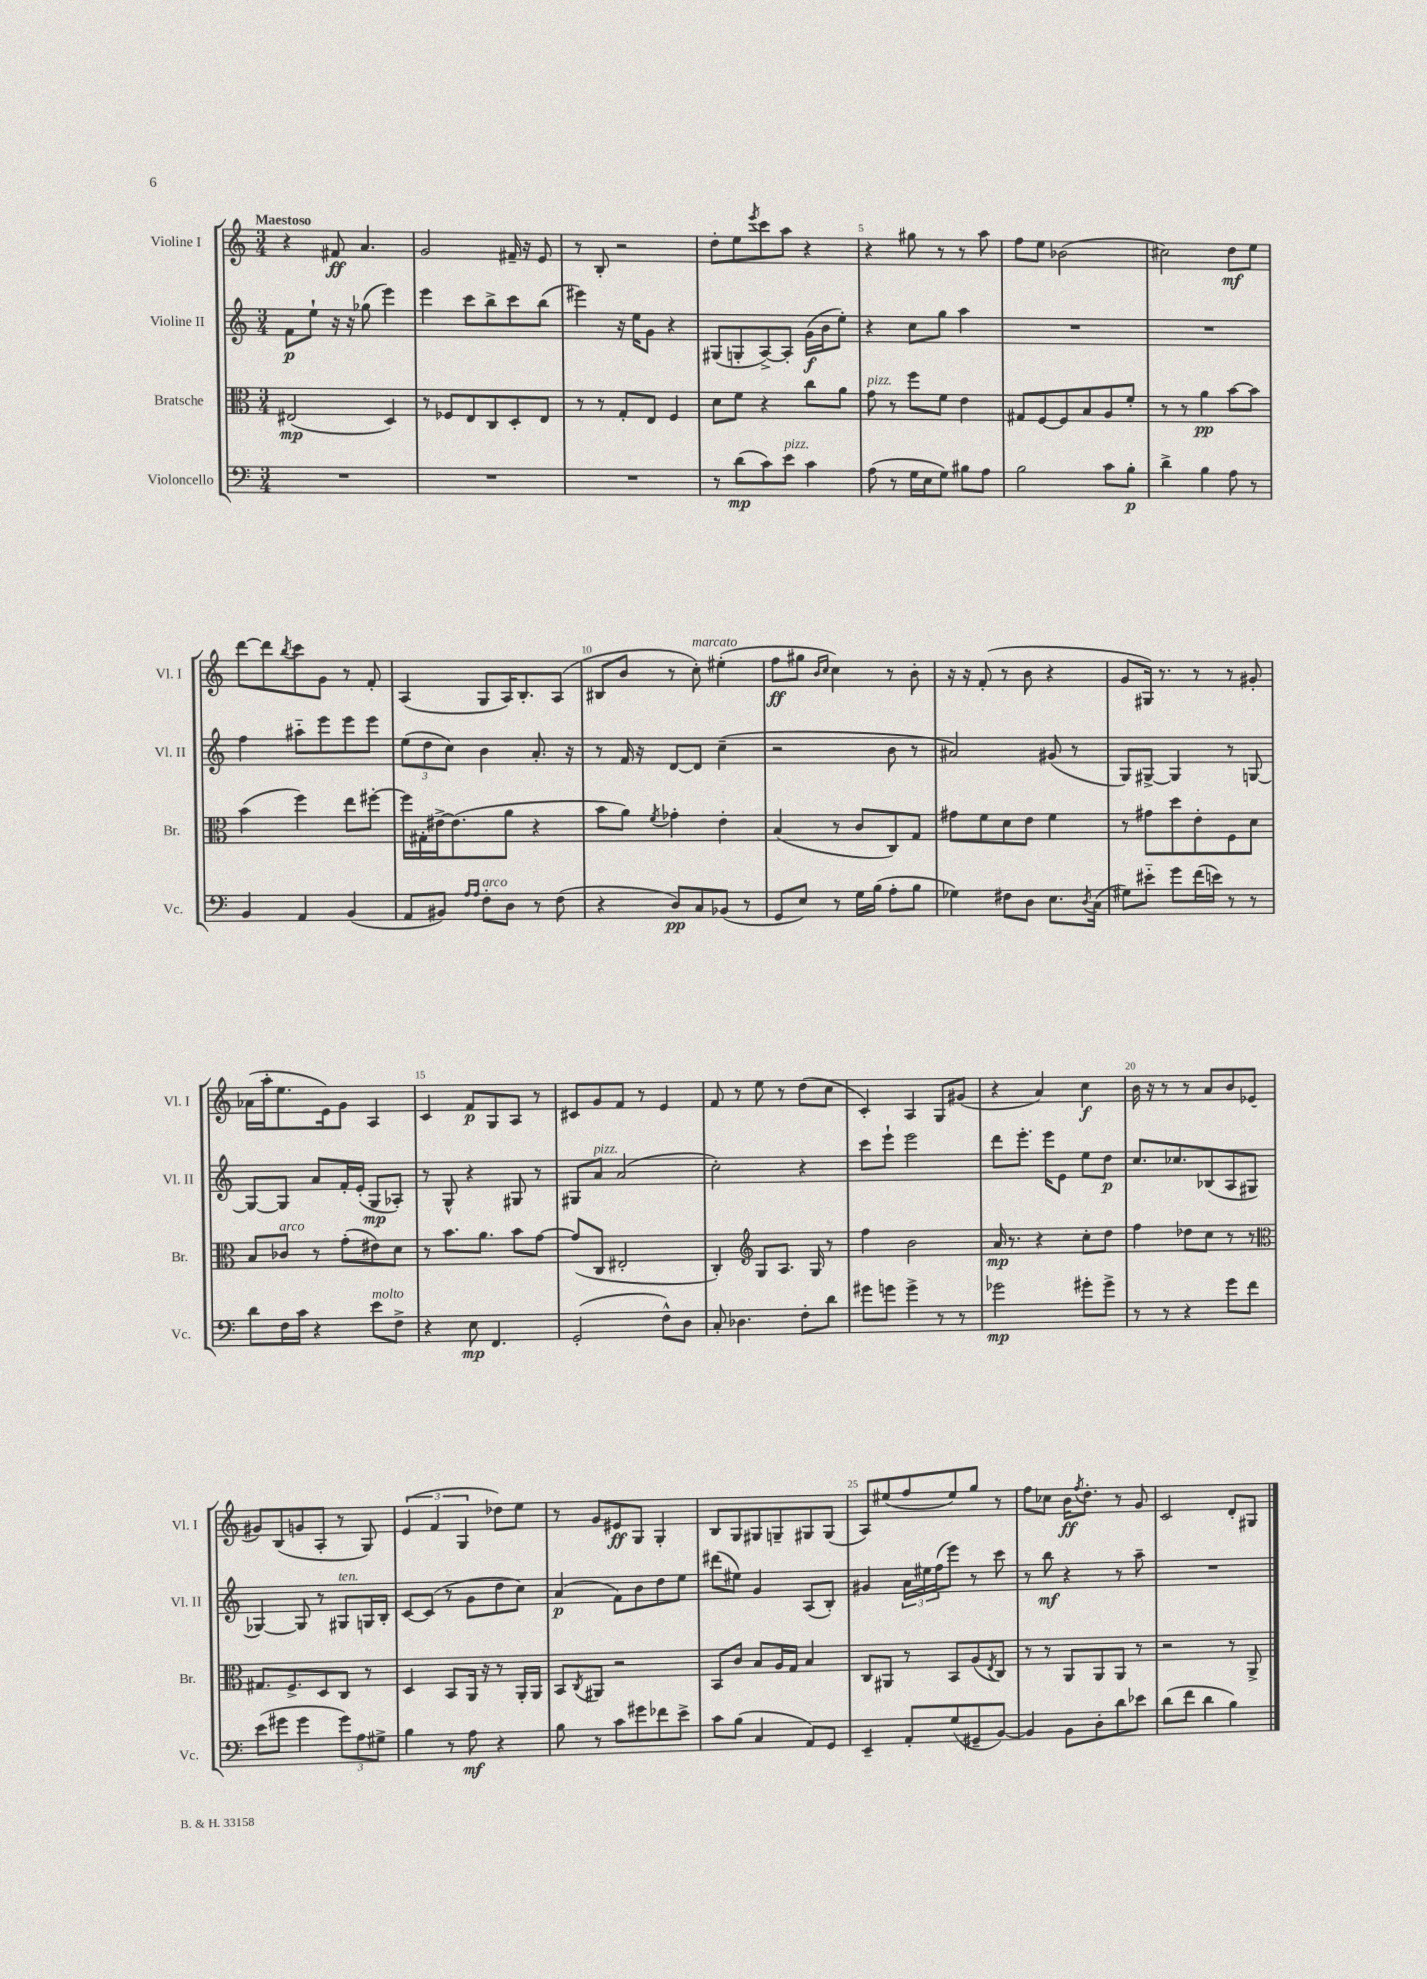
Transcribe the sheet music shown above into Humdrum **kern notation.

**kern	**dynam	**kern	**dynam	**kern	**dynam	**kern	**dynam
*part4	*part4	*part3	*part3	*part2	*part2	*part1	*part1
*staff4	*staff4	*staff3	*staff3	*staff2	*staff2	*staff1	*staff1
*I"Violoncello	*	*I"Bratsche	*	*I"Violine II	*	*I"Violine I	*
*I'Vc.	*	*I'Br.	*	*I'Vl. II	*	*I'Vl. I	*
*clefF4	*	*clefC3	*	*clefG2	*	*clefG2	*
*k[]	*	*k[]	*	*k[]	*	*k[]	*
*M3/4	*	*M3/4	*	*M3/4	*	*M3/4	*
=1	=1	=1	=1	=1	=1	=1	=1
!	!	!	!	!	!	!LO:TX:a:B:t=Maestoso	!
2.r	.	(2E#X/	mp	8f\L	p	4r	.
.	.	.	.	8ee`\J	.	.	.
.	.	.	.	16r	.	8f#X/	ff
.	.	.	.	16r	.	.	.
.	.	.	.	(8gg-X\	.	4.a/	.
.	.	4D/)	.	4eee\)	.	.	.
=2	=2	=2	=2	=2	=2	=2	=2
2.r	.	8r	.	4eee\	.	2g/	.
.	.	8F-X/L	.	.	.	.	.
.	.	8E/	.	8ccc\L	.	.	.
.	.	8C/	.	8bb^\	.	.	.
.	.	8D'/	.	8ccc\	.	16f#X~/	.
.	.	.	.	.	.	16r	.
.	.	8E/J	.	(8bb\J	.	8e/	.
=3	=3	=3	=3	=3	=3	=3	=3
2.r	.	8r	.	4eee#X\)	.	8r	.
.	.	8r	.	.	.	8B'/	.
.	.	8G'/L	.	16r	.	2r	.
.	.	.	.	16ee\KL	.	.	.
.	.	8E/J	.	8g\J	.	.	.
.	.	4F/	.	4r	.	.	.
=4	=4	=4	=4	=4	=4	=4	=4
8r	.	8d\L	.	(8G#X/L	.	8dd'\L	.
(8d\L	mp	8f\J	.	8Gn'/	.	8ee\	.
.	.	.	.	.	.	8qeee/	.
8c\)	.	4r	.	[8A^/)	.	8ccc\	.
!LO:TX:a:i:t=pizz.	!	!	!	!	!	!	!
8e\J	.	.	.	8A'/J]	.	8aa\J	.
4c\	.	8cc\L	.	(16g\LL	f	4r	.
.	.	.	.	16b\J	.	.	.
.	.	8a\J	.	8ee'\J)	.	.	.
=5	=5	=5	=5	=5	=5	=5	=5
!	!	!LO:TX:a:i:t=pizz.	!	!	!	!	!
(8A\	.	8g\	.	4r	.	4r	.
8r	.	8r	.	.	.	.	.
16G\LL	.	8ff\L	.	8cc\L	.	8gg#X\	.
16E\J	.	.	.	.	.	.	.
8G\J)	.	8f\J	.	8gg\J	.	8r	.
8B#X\L	.	4e\	.	4aa\	.	8r	.
8A\J	.	.	.	.	.	8aa\	.
=6	=6	=6	=6	=6	=6	=6	=6
2B\	.	8G#X/L	.	2.r	.	8ff\L	.
.	.	[8F/	.	.	.	8ee\J	.
.	.	8F/]	.	.	.	(2b-X\	.
.	.	8B/	.	.	.	.	.
8c\L	.	8A/	.	.	.	.	.
8B'\J	p	8f'/J	.	.	.	.	.
=7	=7	=7	=7	=7	=7	=7	=7
4d^\	.	8r	.	2.r	.	2cc#X\)	.
.	.	8r	.	.	.	.	.
4B\	.	4a\	pp	.	.	.	.
8A\	.	[8b\L	.	.	.	8dd\L	mf
8r	.	8b\J]	.	.	.	8ee\J	.
!!LO:LB:g=z
=8	=8	=8	=8	=8	=8	=8	=8
4BB/	.	(4b\	.	4ff\	.	[8ddd\L	.
.	.	.	.	.	.	8ddd\]	.
.	.	.	.	.	.	8qbb/	.
4AA/	.	4ff\)	.	8aa#X\L	.	8ccc\	.
.	.	.	.	8eee\	.	8g\J	.
(4BB/	.	8ee\L	.	8eee\	.	8r	.
.	.	[8ff#X'\J	.	8eee\J	.	8f'/	.
=9	=9	=9	=9	=9	=9	=9	=9
8AA/L	.	16ff#\LL]	.	(12ee\L	.	(4A/	.
.	.	16G#X'\	.	.	.	.	.
.	.	.	.	12dd\	.	.	.
8BB#X/J)	.	[16e#X^\J	.	.	.	.	.
.	.	.	.	12cc\J)	.	.	.
.	.	(8.e#\]	.	.	.	.	.
16qqA/LL	.	.	.	.	.	.	.
16qqA/JJ	.	.	.	.	.	.	.
!LO:TX:a:i:t=arco	!	!	!	!	!	!	!
8F'\L	.	.	.	4b\	.	8G/L	.
8D\J	.	8a\J	.	.	.	16A/K)	.
.	.	.	.	.	.	8.B'/	.
8r	.	4r	.	8.a'/	.	.	.
(8F\	.	.	.	.	.	(8A/J	.
.	.	.	.	16r	.	.	.
=10	=10	=10	=10	=10	=10	=10	=10
4r	.	8b\L	.	8r	.	8B#X/L	.
.	.	8a\J)	.	16f/	.	8b/J	.
.	.	.	.	16r	.	.	.
.	.	8qf/	.	.	.	.	.
8D/L)	pp	4g-X'\	.	[8d/L	.	8r	.
!	!	!	!	!	!	!LO:TX:a:i:t=marcato	!
8C/	.	.	.	8d/J]	.	8cc'\)	.
(8BB-X/J	.	4e'\	.	(4cc~\	.	(4ee#X'\	.
8r	.	.	.	.	.	.	.
=11	=11	=11	=11	=11	=11	=11	=11
8GG/L	.	(4B/	.	2r	.	8ff\L	ff
8E/J)	.	.	.	.	.	8gg#X\J	.
.	.	.	.	.	.	16qqb/LL	.
.	.	.	.	.	.	16qqcc/JJ	.
8r	.	8r	.	.	.	4cc\)	.
16G\LL	.	8c/L	.	.	.	.	.
(16B\JJ	.	.	.	.	.	.	.
8A'\L	.	8C/)	.	8b\	.	8r	.
8B\J	.	8G/J	.	8r	.	8b'\	.
=12	=12	=12	=12	=12	=12	=12	=12
4G-X\)	.	8g#X\L	.	2a#X/)	.	16r	.
.	.	.	.	.	.	16r	.
.	.	8f\	.	.	.	(8f'/	.
8F#X\L	.	8d\	.	.	.	8r	.
8D\J	.	8e\J	.	.	.	8b\	.
8.E\L	.	4f\	.	(8g#X/	.	4r	.
.	.	.	.	8r	.	.	.
8qD/	.	.	.	.	.	.	.
(16C\Jk	.	.	.	.	.	.	.
=13	=13	=13	=13	=13	=13	=13	=13
8G#X\L)	.	8r	.	8G/L)	.	8g/L	.
8e#X\J	.	8g#X\L	.	[8G#X^/J	.	16G#X/Jk)	.
.	.	.	.	.	.	8.r	.
8g\L	.	8dd\	.	4G#/]	.	.	.
(16f\L	.	8e'\	.	.	.	8r	.
16en\JJ)	.	.	.	.	.	.	.
8r	.	8F\	.	8r	.	8r	.
8r	.	8d\J	.	[8Gn/	.	8g#X'/	.
!!LO:LB:g=z
=14	=14	=14	=14	=14	=14	=14	=14
8d\L	.	8B/L	.	8G/L_	.	(16a-X\LL	.
.	.	.	.	.	.	16aa'\J	.
!	!	!LO:TX:a:i:t=arco	!	!	!	!	!
16F\L	.	8c-X/J	.	8G/J]	.	8.ee\	.
16c\JJ	.	.	.	.	.	.	.
4r	.	8r	.	8a/L	.	.	.
.	.	.	.	.	.	16e\k)	.
.	.	(8g'\L	.	16f'/L	.	8g\J	.
.	.	.	.	(16e'/JJ	.	.	.
!LO:TX:a:i:t=molto	!	!	!	!	!	!	!
8e\L	.	8e#X\)	.	8G/L	mp	4A/	.
8F^\J	.	8d\J	.	8A-X'/J)	.	.	.
=15	=15	=15	=15	=15	=15	=15	=15
4r	.	8r	.	8r	.	4c/	.
.	.	8.b\L	.	8G^^/	.	.	.
8E\	mp	.	.	4r	.	8f/L	p
.	.	8.a\J	.	.	.	.	.
4.FF/	.	.	.	.	.	8G/	.
.	.	8b\L	.	8G#X/	.	8A/J	.
.	.	[8g\J	.	8r	.	8r	.
=16	=16	=16	=16	=16	=16	=16	=16
(2GG'/	.	(8g/L]	.	8G#X/L	.	8c#X/L	.
!	!	!	!	!LO:TX:a:i:t=pizz.	!	!	!
.	.	8C/J	.	8a/J	.	8g/	.
.	.	2E#X'/	.	(2a/	.	8f/J	.
.	.	.	.	.	.	8r	.
8F^^\L)	.	.	.	.	.	4e/	.
8D\J	.	.	.	.	.	.	.
=17	=17	=17	=17	=17	=17	=17	=17
8C'/	.	4C'/)	.	2cc'\)	.	8f/	.
4.D-X\	.	.	.	.	.	8r	.
*	*	*clefG2	*	*	*	*	*
.	.	8G/L	.	.	.	8ee\	.
.	.	8.A/J	.	.	.	8r	.
8F'\L	.	.	.	4r	.	(8dd\L	.
.	.	16G/	.	.	.	.	.
8d\J	.	8r	.	.	.	8cc\J	.
=18	=18	=18	=18	=18	=18	=18	=18
8g#X\L	.	4ff\	.	8ccc\L	.	4c'/)	.
8gn\J	.	.	.	8eee`\J	.	.	.
4g^\	.	2b\	.	2eee\	.	4A/	.
8r	.	.	.	.	.	8G/L	.
8r	.	.	.	.	.	(8g#X/J	.
=19	=19	=19	=19	=19	=19	=19	=19
2g-X\	mp	16a/	mp	8ddd\L	.	4r	.
.	.	8.r	.	.	.	.	.
.	.	.	.	8.eee'\J	.	.	.
.	.	4r	.	.	.	4a/)	.
.	.	.	.	16eee\KL	.	.	.
.	.	.	.	8e\J	.	.	.
8g#X'\L	.	8cc'\L	.	8ee\L	.	4cc\	f
8g#^\J	.	8dd\J	.	8dd\J	p	.	.
=20	=20	=20	=20	=20	=20	=20	=20
8r	.	4ff\	.	8.cc/L	.	16b\	.
.	.	.	.	.	.	16r	.
8r	.	.	.	.	.	8r	.
.	.	.	.	8.cc-X/	.	.	.
4r	.	8dd-X\L	.	.	.	8r	.
.	.	8cc\J	.	(8B-X/	.	8a/L	.
8g\L	.	8r	.	8A/	.	8b/	.
8f\J	.	8r	.	8G#X/J	.	(8e-X/J	.
!!LO:LB:g=z
=21	=21	=21	=21	=21	=21	=21	=21
*	*	*clefC3	*	*	*	*	*
(8e\L	.	8.G#X/L	.	[4G-X/)	.	8g#X/L)	.
8g#X\J	.	.	.	.	.	(8B/	.
.	.	8.F^/	.	.	.	.	.
4g#\	.	.	.	8G-/]	.	8gn/	.
.	.	8D/	.	8r	.	8A'/J	.
!	!	!	!	!LO:TX:a:i:t=ten.	!	!	!
12g#\L)	.	8C/J	.	8G#X/L	.	8r	.
12A\	.	.	.	.	.	.	.
.	.	8r	.	16Gn/L	.	8G/)	.
12G#X^\J	.	.	.	.	.	.	.
.	.	.	.	16B'/JJ	.	.	.
=22	=22	=22	=22	=22	=22	=22	=22
4B\	.	4D/	.	[8c/L	.	(6e/	.
.	.	.	.	(8c/J]	.	.	.
.	.	.	.	.	.	6f/	.
8r	.	8BB/L	.	8r	.	.	.
.	.	.	.	.	.	6G/	.
8A\	mf	16AA/Jk	.	8g\L	.	.	.
.	.	16r	.	.	.	.	.
4r	.	8r	.	8dd\	.	8dd-X\L)	.
.	.	16AA'/LL	.	8cc\J)	.	8ee\J	.
.	.	16AA/JJ	.	.	.	.	.
=23	=23	=23	=23	=23	=23	=23	=23
8B\	.	8BB/L	.	(4a/	p	8r	.
.	.	8qC/	.	.	.	.	.
8r	.	8AA#X/J	.	.	.	8g/L	.
8c\L	.	2r	.	8f\L)	.	8e#X/	ff
8g#X\	.	.	.	8b\	.	8G/J	.
8f-X\	.	.	.	8dd\	.	4G'/	.
8e^\J	.	.	.	8ee\J	.	.	.
=24	=24	=24	=24	=24	=24	=24	=24
8c\L	.	8BB/L	.	(8ddd#X\L	.	8B/L	.
(8B\J	.	8c/J	.	8ee#X\J)	.	8G/	.
4C/	.	8B/L	.	4g/	.	8G#X/	.
.	.	16A/L	.	.	.	8Gn~/	.
.	.	16G/JJ	.	.	.	.	.
8AA/L)	.	4B/	.	(8A/L	.	8G#X/	.
8GG/J	.	.	.	8B'/J)	.	(8G#/J	.
=25	=25	=25	=25	=25	=25	=25	=25
4EE~/	.	8C/L	.	4g#X/	.	8A/L)	.
.	.	8AA#X/J	.	.	.	(8ee#X/	.
8AA'/L	.	8r	.	24a\LL	.	8ff/	.
.	.	.	.	24ee#X\	.	.	.
.	.	.	.	(24ff\J	.	.	.
(8G/	.	8BB/L	.	8eee\J)	.	8ee#/)	.
8GG#X~/	.	(8A/	.	8r	.	8gg/J	.
.	.	8qE/	.	.	.	.	.
[8BB/J)	.	8C/J)	.	8ccc\	.	8r	.
=26	=26	=26	=26	=26	=26	=26	=26
4BB/]	.	8r	.	8r	.	8ff\L	.
.	.	8r	.	8bb\	mf	8cc-X\J	.
8BB\L	.	8AA/L	.	4r	.	16b\KL	ff
.	.	.	.	.	.	8qff/	.
.	.	.	.	.	.	8.dd'\J	.
8D'\	.	8AA/	.	.	.	.	.
8d\	.	8AA/J	.	8r	.	8r	.
8e-X\J	.	8r	.	8aa~\	.	8g/	.
=27	=27	=27	=27	=27	=27	=27	=27
(8d\L	.	2r	.	2.r	.	2c/	.
8f\J	.	.	.	.	.	.	.
4d\	.	.	.	.	.	.	.
4B\)	.	8r	.	.	.	8d'/L	.
.	.	8AA^/	.	.	.	8G#X/J	.
==	==	==	==	==	==	==	==
*-	*-	*-	*-	*-	*-	*-	*-
